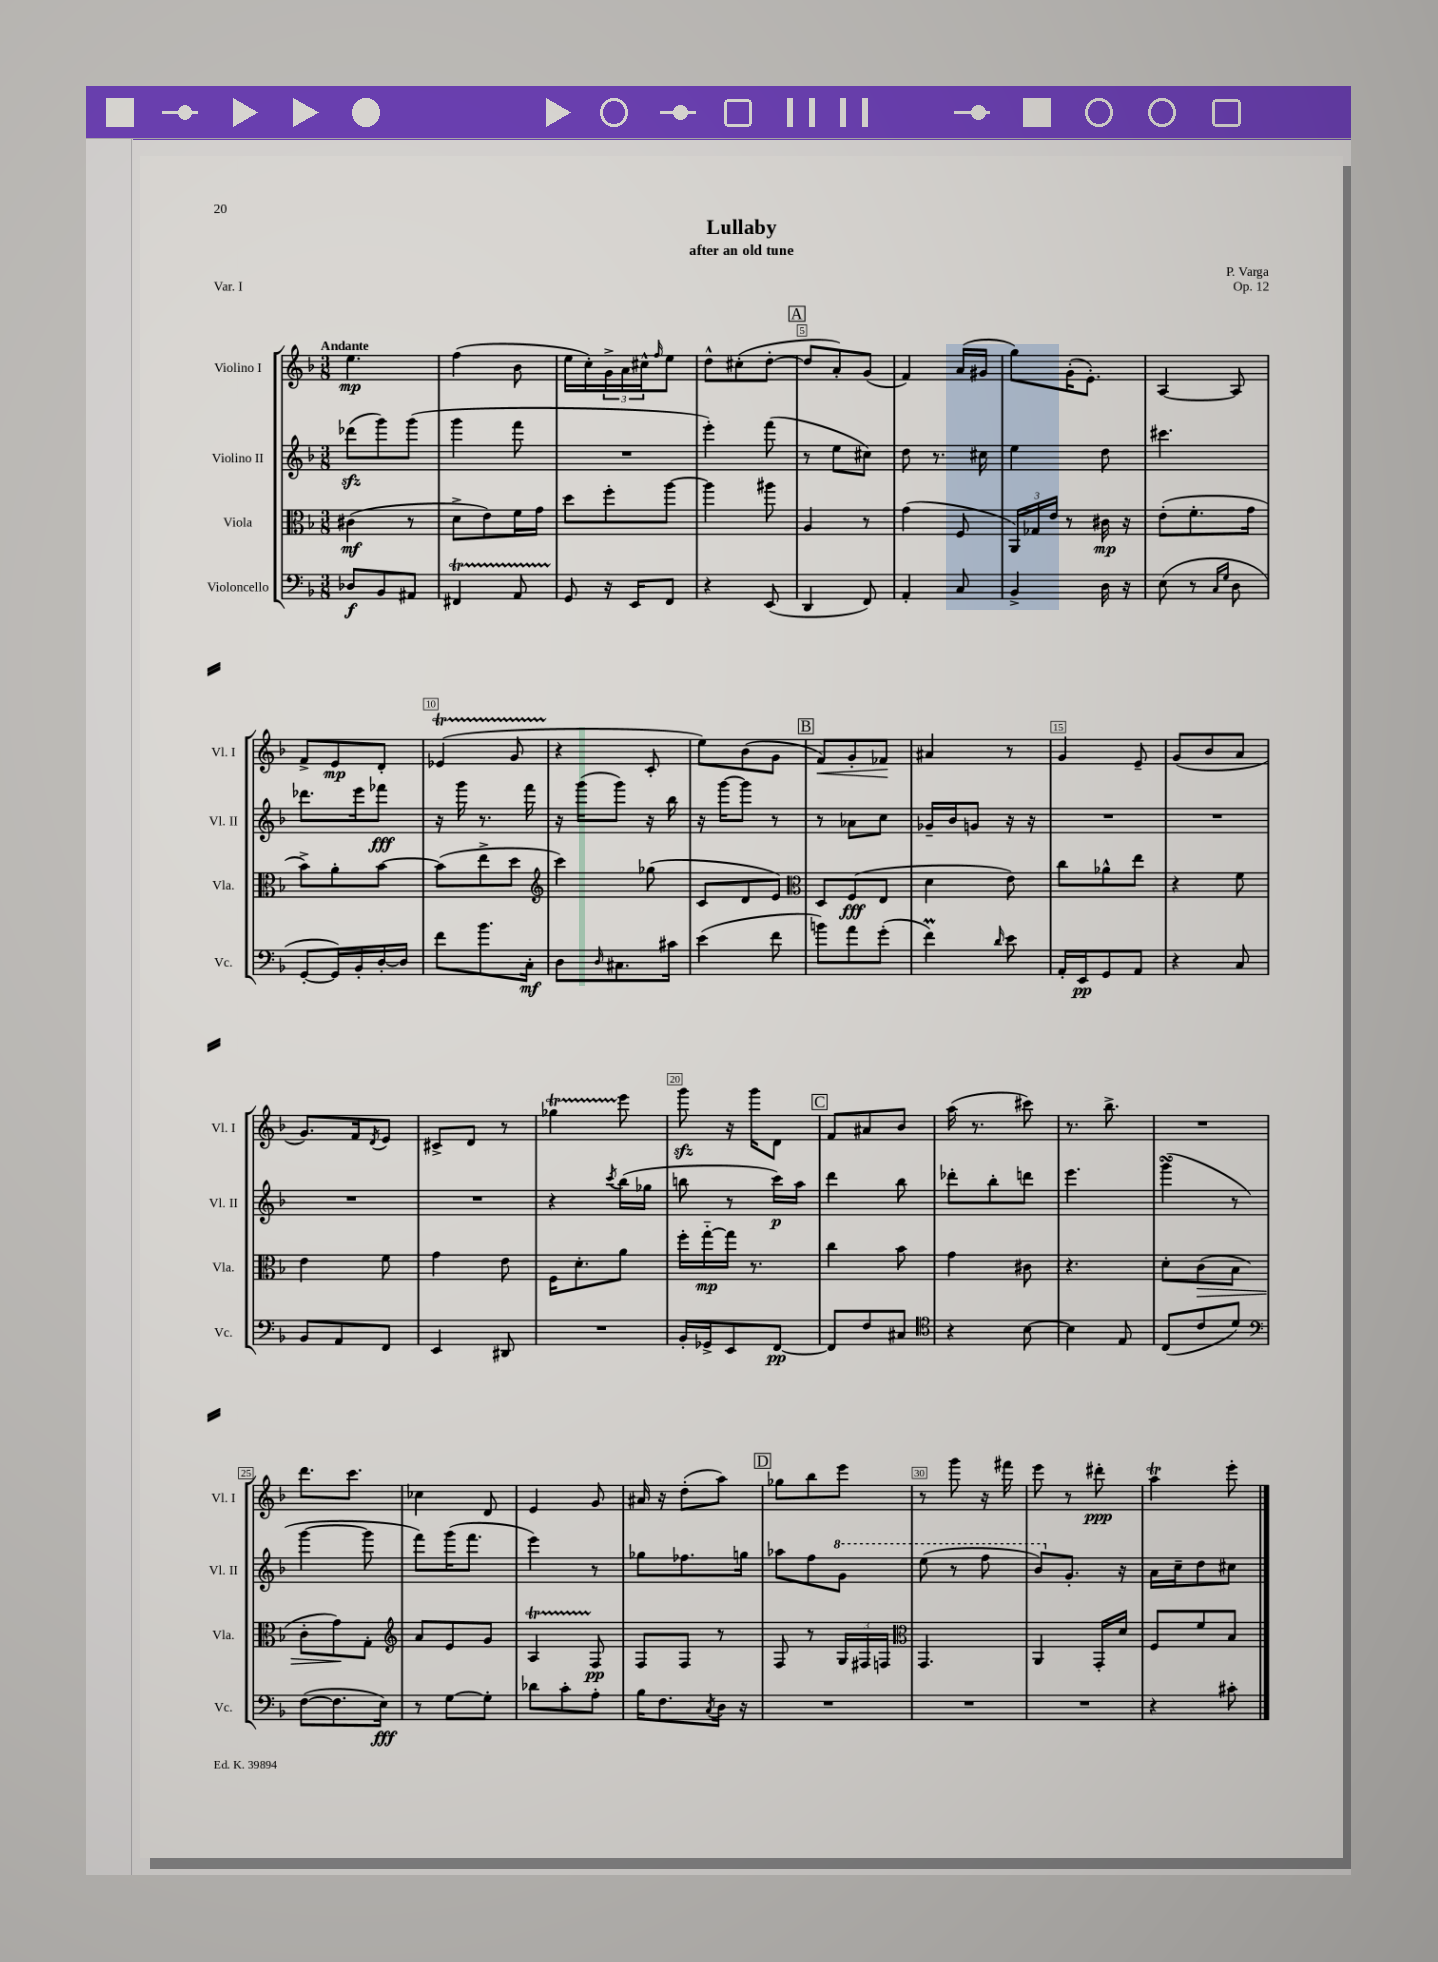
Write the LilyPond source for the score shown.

\header { title = "Lullaby" composer = "P. Varga" subtitle = "after an old tune" opus = "Op. 12" piece = "Var. I" }
<<
\new StaffGroup <<
\new Staff = "s0" \with { instrumentName = "Violino I" shortInstrumentName = "Vl. I" } {
    \clef treble \key f \major \numericTimeSignature \time 3/8 \tempo "Andante"
    e''4.\mp |
    f''4( bes'8 |
    e''16 c''16-.) \tuplet 3/2 { g'16-> a'16 cis''16-^ } \grace { f''16 } e''8 |
    d''8-^ cis''8-.( d''8~-. |
    \mark \markup { \box "A" } d''8 a'8-.) g'8( |
    f'4) a'16( gis'16 |
    g''8) g'16-.( e'8.-.) |
    a4~ a8 |
    f'8-> e'8\mp d'8-. |
    ees'4\startTrillSpan( g'8 |
    r4\stopTrillSpan c'8-. |
    e''8) bes'8( g'8 |
    \mark \markup { \box "B" } f'8\<) g'8-. fes'8\! |
    ais'4 r8 |
    g'4 e'8-- |
    g'8( bes'8 a'8 |
    g'8.) f'16 \acciaccatura { d'8 } e'8 |
    cis'8-> d'8 r8 |
    ges''4\startTrillSpan e'''8\stopTrillSpan |
    g'''8\sfz r16 g'''16 d'8 |
    \mark \markup { \box "C" } f'8 ais'8 bes'8 |
    a''16( r8. cis'''8) |
    r8. bes''8.-> |
    R4. |
    d'''8. c'''8. |
    ces''4 d'8 |
    e'4 g'8 |
    ais'16 r16 d''8-.( a''8) |
    \mark \markup { \box "D" } ges''8 bes''8 e'''8 |
    r8 g'''8 r16 fis'''16 |
    e'''8 r8 dis'''8-.\ppp |
    a''4\trill e'''8-. \bar "|." |
}
\new Staff = "s1" \with { instrumentName = "Violino II" shortInstrumentName = "Vl. II" } {
    \clef treble \key f \major \numericTimeSignature \time 3/8
    des'''8\sfz( g'''8) g'''8( |
    g'''4 f'''8 |
    R4. |
    e'''4-.) f'''8( |
    \mark \markup { \box "A" } r8 e''8 cis''8) |
    d''8 r8. cis''16 |
    e''4 d''8 |
    cis'''4. |
    des'''8. e'''16 fes'''8\fff |
    r16 g'''16 r8. f'''16 |
    r16 g'''16( g'''8) r16 bes''16 |
    r16 g'''16~ g'''8 r8 |
    \mark \markup { \box "B" } r8 aes'8 c''8 |
    ges'16-- bes'16 g'8 r16 r16 |
    R4. |
    R4. |
    R4. |
    R4. |
    r4 \acciaccatura { c'''8 } bes''16( ges''16 |
    b''8 r8 c'''16\p) a''16 |
    \mark \markup { \box "C" } d'''4 bes''8 |
    des'''8-. bes''8-. d'''8 |
    e'''4. |
    g'''4\turn( r8 |
    g'''4~ g'''8 |
    f'''8) g'''16( f'''8. |
    e'''4) r8 |
    ges''8 fes''8. g''16 |
    \mark \markup { \box "D" } aes''8 f''8 \ottava #1 g''8 |
    e'''8( r8 f'''8 |
    bes''8) \ottava #0 g'8.-. r16 |
    a'16 c''16-- d''8 cis''8 \bar "|." |
}
\new Staff = "s2" \with { instrumentName = "Viola" shortInstrumentName = "Vla." } {
    \clef alto \key f \major \numericTimeSignature \time 3/8
    cis'4\mf( r8 |
    d'8-> e'8) f'16 g'16 |
    d''8 f''8-. a''8~ |
    a''4 ais''8 |
    \mark \markup { \box "A" } a4 r8 |
    g'4( f8 |
    \tuplet 3/2 { a,16) ges16 e'16 } r8 cis'16\mp r16 |
    e'8-.( f'8.-. g'16 |
    bes'8->) a'8-. bes'8~ |
    bes'8( e''8-> d''8 |
    \clef treble c'''4) ges''8( |
    c'8 d'8 e'8) |
    \mark \markup { \box "B" } \clef alto d8 f8\fff( e8 |
    d'4 e'8) |
    c''8 aes'8-^ e''8 |
    r4 f'8 |
    e'4 f'8 |
    g'4 e'8 |
    f16 d'8.-. a'8 |
    f''16-. g''16~-_\mp g''16 r8. |
    \mark \markup { \box "C" } c''4 bes'8 |
    g'4 cis'8 |
    r4. |
    d'8-. c'8\>( bes8 |
    c'8-. g'8\!) g8-. |
    \clef treble a'8 e'8 g'8 |
    a4\startTrillSpan f8\stopTrillSpan\pp |
    f8 f8 r8 |
    \mark \markup { \box "D" } f8 r8 \tuplet 3/2 { g16 fis16 f16 } |
    \clef alto g,4. |
    a,4 g,16-. d'16 |
    f8 f'8 bes8 \bar "|." |
}
\new Staff = "s3" \with { instrumentName = "Violoncello" shortInstrumentName = "Vc." } {
    \clef bass \key f \major \numericTimeSignature \time 3/8
    des8\f bes,8 ais,8 |
    fis,4\startTrillSpan a,8 |
    g,8\stopTrillSpan r16 e,16 f,8 |
    r4 e,8( |
    \mark \markup { \box "A" } d,4 f,8) |
    a,4-. c8 |
    bes,4-> d16 r16 |
    e8( r8 \grace { c16 g16 } d8 |
    g,8~-. g,16) bes,16-. d16~-. d16 |
    f'8 bes'8. c16-.\mf |
    d8 \grace { d16 } cis8. cis'16 |
    e'4( f'8 |
    \mark \markup { \box "B" } b'8) a'8 g'8-.( |
    f'4\prall) \grace { d'16 } e'8 |
    a,16-. e,16\pp g,8 a,8 |
    r4 c8 |
    bes,8 a,8 f,8 |
    e,4 dis,8 |
    R4. |
    bes,16-. ges,16-> e,8 f,8~\pp |
    \mark \markup { \box "C" } f,8 f8 cis8 |
    \clef tenor r4 bes8~ |
    bes4 e8 |
    c8( c'8 d'8) |
    \clef bass f8~( f8. e16\fff) |
    r8 g8~ g8-. |
    des'8 c'8-. a8-. |
    bes16 f8. \acciaccatura { c8 } d16 r16 |
    \mark \markup { \box "D" } R4. |
    R4. |
    R4. |
    r4 cis'8-. \bar "|." |
}
>>
>>
\layout { \context { \Score \override BarNumber.break-visibility = ##(#f #t #t) barNumberVisibility = #(every-nth-bar-number-visible 5) \override BarNumber.stencil = #(make-stencil-boxer 0.1 0.3 ly:text-interface::print) } }
